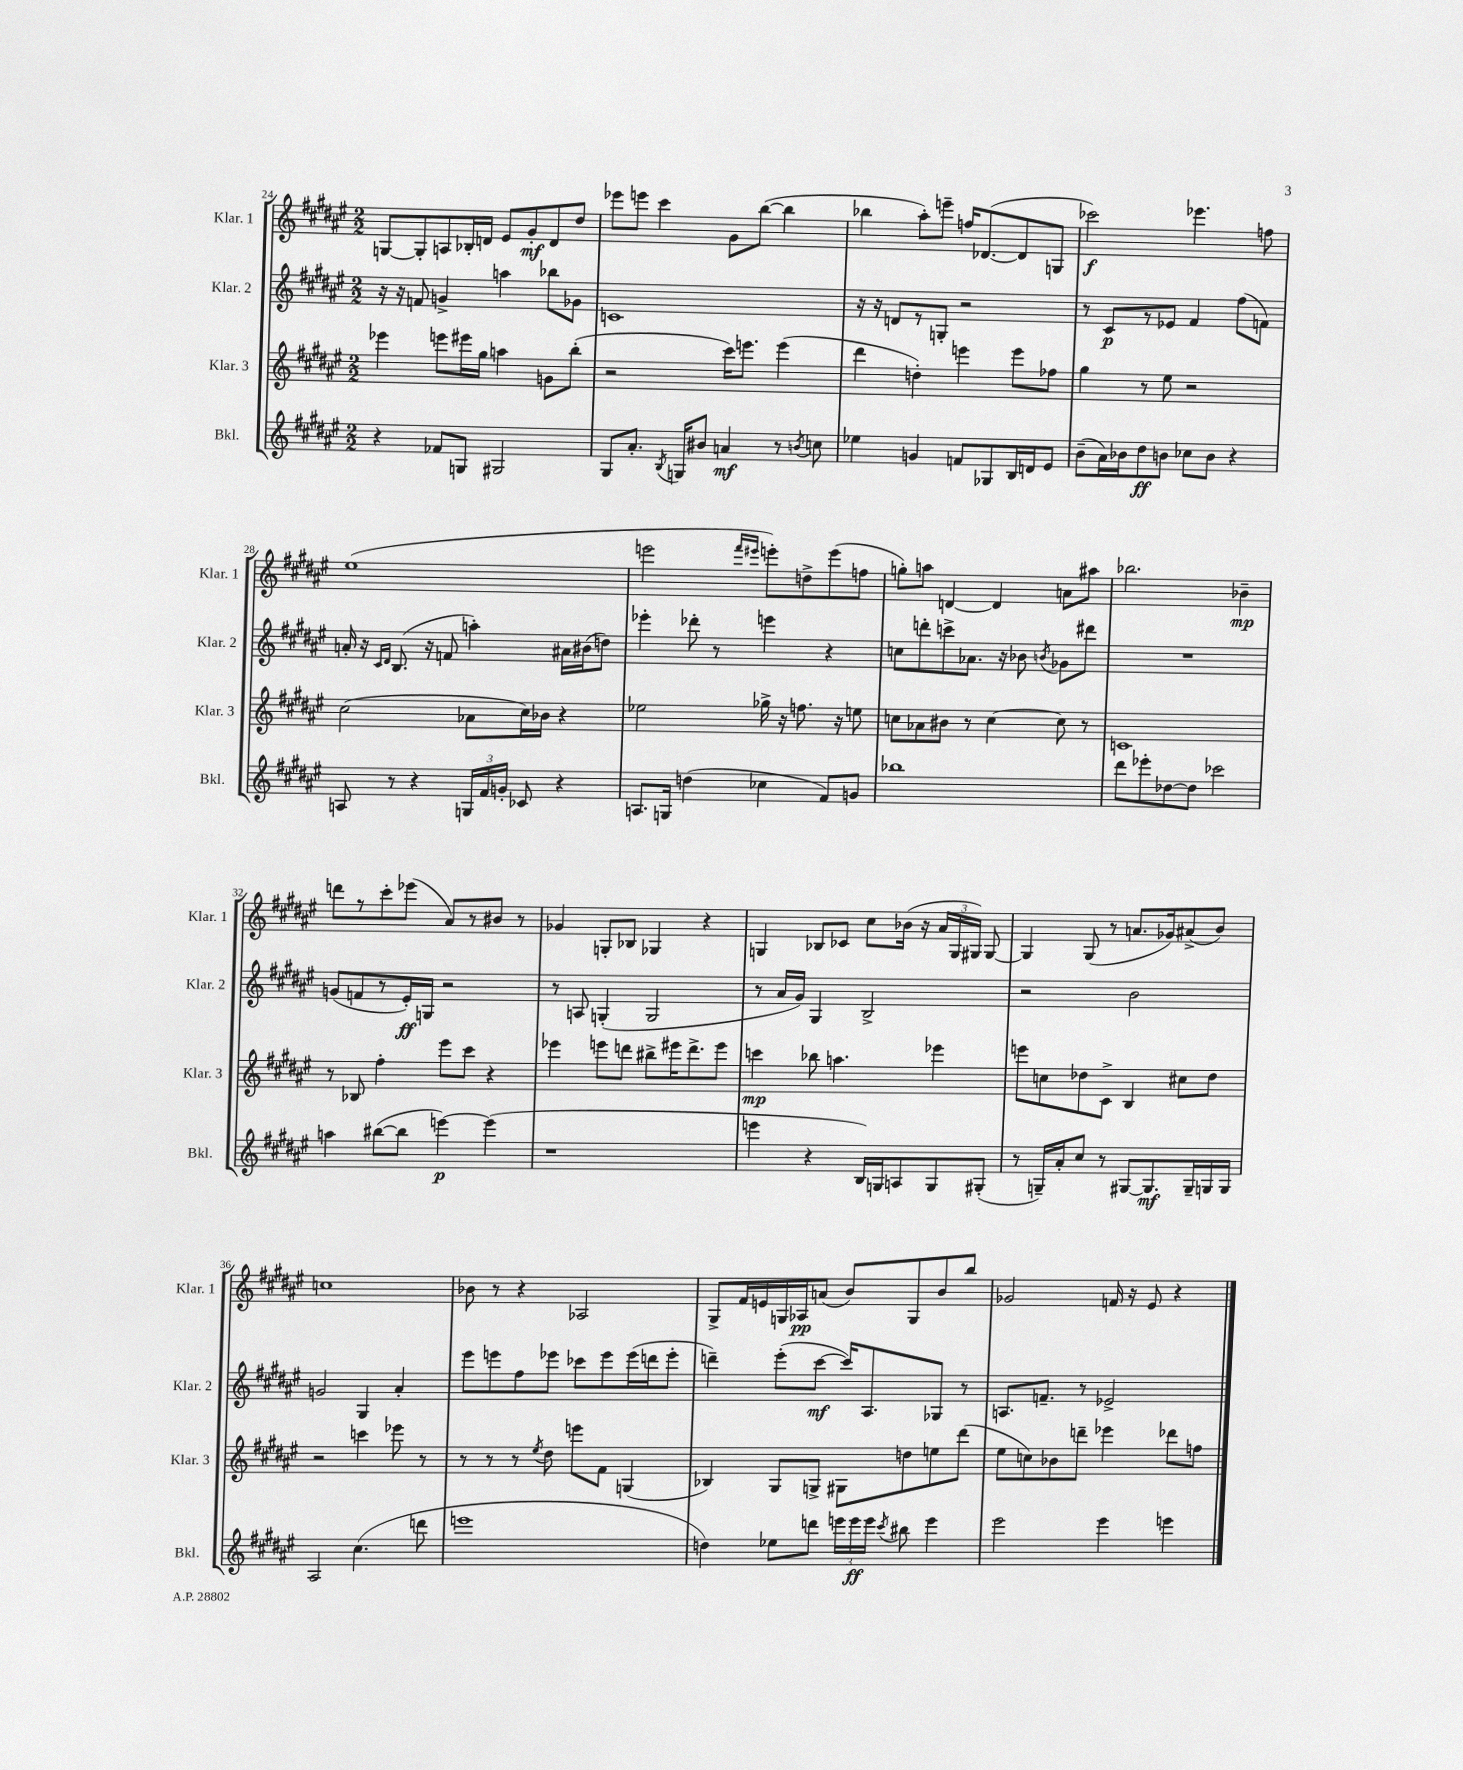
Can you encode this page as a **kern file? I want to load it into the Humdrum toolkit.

**kern	**dynam	**kern	**dynam	**kern	**dynam	**kern	**dynam
*part4	*part4	*part3	*part3	*part2	*part2	*part1	*part1
*staff4	*staff4	*staff3	*staff3	*staff2	*staff2	*staff1	*staff1
*I"Bkl.	*	*I"Klar. 3	*	*I"Klar. 2	*	*I"Klar. 1	*
*I'Bkl.	*	*I'Klar. 3	*	*I'Klar. 2	*	*I'Klar. 1	*
*clefG2	*	*clefG2	*	*clefG2	*	*clefG2	*
*k[f#c#g#d#a#e#]	*	*k[f#c#g#d#a#e#]	*	*k[f#c#g#d#a#e#]	*	*k[f#c#g#d#a#e#]	*
*M2/2	*	*M2/2	*	*M2/2	*	*M2/2	*
=24	=24	=24	=24	=24	=24	=24	=24
4r	.	4eee-X\	.	16r	.	[8Gn/L	.
.	.	.	.	16r	.	.	.
.	.	.	.	8fn/	.	8G'/]	.
8f-X/L	.	8eeen\L	.	4gn^/	.	8An/	.
8Gn/J	.	16eee#X\L	.	.	.	16B-X'/L	.
.	.	16gg#\JJ	.	.	.	16dn/JJ	.
2G#X/	.	4aan\	.	4aan\	.	8e#/L	.
.	.	.	.	.	.	8g#'/	mf
.	.	8gn\L	.	8bb-X\L	.	8d/	.
.	.	(8bb'\J	.	8g-X\J	.	8dd#/J	.
=25	=25	=25	=25	=25	=25	=25	=25
8G#/L	.	2r	.	1cn	.	8eee-X\L	.
8.a#'/J	.	.	.	.	.	8eeen\J	.
.	.	.	.	.	.	4ccc#\	.
8qB/	.	.	.	.	.	.	.
16Gn/KL	.	.	.	.	.	.	.
8b#X/J	.	.	.	.	.	.	.
4an/	mf	16ccc#\KL)	.	.	.	8g#\L	.
.	.	8.eeen\J	.	.	.	.	.
.	.	.	.	.	.	([8bb\J	.
8r	.	(4eee\	.	.	.	4bb\]	.
8qbn/	.	.	.	.	.	.	.
8ccn\	.	.	.	.	.	.	.
=26	=26	=26	=26	=26	=26	=26	=26
4ee-X\	.	4ddd#\	.	16r	.	4bb-X\	.
.	.	.	.	16r	.	.	.
.	.	.	.	8dn/L	.	.	.
4gn/	.	4ddn'\)	.	8r	.	8aa#'\L)	.
.	.	.	.	8Gn'/J	.	8eeen~\J	.
8fn/L	.	4eeen\	.	2r	.	16ffn/KL	.
.	.	.	.	.	.	([8.d-X/	.
8G-X/	.	.	.	.	.	.	.
16B/L	.	8eee\L	.	.	.	8d-/]	.
16dn/J	.	.	.	.	.	.	.
8e#/J	.	8ff-X\J	.	.	.	8Gn/J	.
=27	=27	=27	=27	=27	=27	=27	=27
(8b~\L	.	4gg#\	.	8r	.	2ccc-X\)	f
16a#\L)	.	.	.	8c#/L	p	.	.
16b-X\J	.	.	.	.	.	.	.
8dd#\	ff	8r	.	8r	.	.	.
8bn\J	.	8ee#\	.	8e-X/J	.	.	.
8cc-X\L	.	2r	.	4f#/	.	4.eee-X\	.
8b\J	.	.	.	.	.	.	.
4r	.	.	.	(8ff#\L	.	.	.
.	.	.	.	8fn\J)	.	8ffn\	.
!!LO:LB:g=z
=28	=28	=28	=28	=28	=28	=28	=28
8An/	.	(2cc#\	.	16an'/	.	(1ee#	.
.	.	.	.	16r	.	.	.
.	.	.	.	16qqc#/LL	.	.	.
.	.	.	.	16qqd#/JJ	.	.	.
8r	.	.	.	(8.B/	.	.	.
4r	.	.	.	.	.	.	.
.	.	.	.	16r	.	.	.
.	.	.	.	8fn/	.	.	.
24Gn/LL	.	8a-X\L	.	4aan'\)	.	.	.
24f#/	.	.	.	.	.	.	.
24gn'/JJ	.	.	.	.	.	.	.
8c-X/	.	16cc#\L)	.	.	.	.	.
.	.	16b-X\JJ	.	.	.	.	.
4r	.	4r	.	16a#X\LL	.	.	.
.	.	.	.	(16b#X\J	.	.	.
.	.	.	.	8ddn\J)	.	.	.
=29	=29	=29	=29	=29	=29	=29	=29
8.An/L	.	2ee-X\	.	4eee-X'\	.	2eeen\	.
16Gn/Jk	.	.	.	.	.	.	.
(4ddn\	.	.	.	8ddd-X'\	.	.	.
.	.	.	.	8r	.	.	.
.	.	.	.	.	.	16qqfff#/LL	.
.	.	.	.	.	.	16qqeee#X/JJ	.
4cc-X\	.	16gg-X^\	.	4eeen\	.	8eeen'\L)	.
.	.	16r	.	.	.	.	.
.	.	8.ffn\	.	.	.	8ddn^\	.
8f#/L)	.	.	.	4r	.	(8eee\	.
.	.	16r	.	.	.	.	.
8gn/J	.	8een\	.	.	.	8ffn\J	.
=30	=30	=30	=30	=30	=30	=30	=30
1bb-X	.	8ccn\L	.	8ccn\L	.	8ggn'\L)	.
.	.	8a-X\	.	8dddn'\	.	8aan\J	.
.	.	8b#X\J	.	8cccn^\	.	[4dn/	.
.	.	8r	.	8.a-X\J	.	.	.
.	.	[4cc\	.	.	.	4d/]	.
.	.	.	.	16r	.	.	.
.	.	.	.	8b-X\	.	.	.
.	.	.	.	8qbn/	.	.	.
.	.	8cc\]	.	8g-X\L	.	8an\L	.
.	.	8r	.	8ddd#X\J	.	8aa#X\J	.
=31	=31	=31	=31	=31	=31	=31	=31
8ddd#\L	.	1cn	.	1r	.	2.bb-X\	.
8eee-X'\	.	.	.	.	.	.	.
[8dd-X\	.	.	.	.	.	.	.
8dd-\J]	.	.	.	.	.	.	.
2ccc-X\	.	.	.	.	.	.	.
.	.	.	.	.	.	4b-X~\	mp
!!LO:LB:g=z
=32	=32	=32	=32	=32	=32	=32	=32
4aan\	.	8r	.	(8gn/L	.	8dddn\L	.
.	.	8B-X/	.	8fn/	.	8r	.
([8bb#X\L	.	4ff#'\	.	8r	.	8ccc#'\	.
8bb#\J]	.	.	.	16e#'/L)	ff	(8eee-X\J	.
.	.	.	.	16Gn/JJ	.	.	.
[4eeen\)	p	8eee#\L	.	2r	.	8a#/L)	.
.	.	8ccc#\J	.	.	.	8r	.
(4eee\]	.	4r	.	.	.	8b#X/J	.
.	.	.	.	.	.	8r	.
=33	=33	=33	=33	=33	=33	=33	=33
1r	.	4eee-X\	.	8r	.	4g-X/	.
.	.	.	.	8An/	.	.	.
.	.	8eeen\L	.	(4Gn'/	.	8Gn'/L	.
.	.	8dddn\J	.	.	.	8B-X/J	.
.	.	8bb#X^\L	.	2G/	.	4G-X/	.
.	.	16eee#X\K	.	.	.	.	.
.	.	8.ddd^\	.	.	.	.	.
.	.	.	.	.	.	4r	.
.	.	8eee#\J	.	.	.	.	.
=34	=34	=34	=34	=34	=34	=34	=34
4eeen\	.	4cccn\	mp	8r	.	4Gn/	.
.	.	.	.	16a#/LL	.	.	.
.	.	.	.	16g#/JJ)	.	.	.
4r	.	8bb-X\	.	4G#/	.	8B-X/L	.
.	.	4.aan\	.	.	.	8c-X/J	.
16B/LL)	.	.	.	2B^/	.	8cc#\L	.
16Gn/J	.	.	.	.	.	.	.
8An/	.	.	.	.	.	(16b-X\Jk	.
.	.	.	.	.	.	16r	.
8G/	.	4eee-X\	.	.	.	24a#/LL	.
.	.	.	.	.	.	24G/	.
.	.	.	.	.	.	24G#X/JJ)	.
(8G#X'/J	.	.	.	.	.	[8G#/	.
=35	=35	=35	=35	=35	=35	=35	=35
8r	.	8eeen\L	.	2r	.	4G#/]	.
16Gn~/LL)	.	8ccn\	.	.	.	.	.
16a#'/J	.	.	.	.	.	.	.
8cc#/J	.	8dd-X\	.	.	.	(8G#/	.
8r	.	8c#^\J	.	.	.	8r	.
[8G#X/L	.	4B/	.	2b\	.	8.an/L	.
8.G#/]	mf	.	.	.	.	.	.
.	.	.	.	.	.	16g-X/k)	.
.	.	8cc#X\L	.	.	.	(8a#X^/	.
16G#~/L	.	.	.	.	.	.	.
16Gn/	.	8dd-\J	.	.	.	8b/J)	.
16G/JJ	.	.	.	.	.	.	.
!!LO:LB:g=z
=36	=36	=36	=36	=36	=36	=36	=36
2A#/	.	2r	.	2gn/	.	1ccn	.
(4.cc#\	.	4cccn\	.	4G#/	.	.	.
.	.	8eee-X\	.	4a#'/	.	.	.
8dddn\	.	8r	.	.	.	.	.
=37	=37	=37	=37	=37	=37	=37	=37
1eeen	.	8r	.	8eee#\L	.	8b-X\	.
.	.	8r	.	8eeen\	.	8r	.
.	.	8r	.	8ff#\	.	4r	.
.	.	8qee#/	.	.	.	.	.
.	.	8dd#\	.	8eee-X\J	.	.	.
.	.	8eeen\L	.	8ccc-X\L	.	2A-X/	.
.	.	8f#\J	.	8eee-\	.	.	.
.	.	(4Gn/	.	(16eee-\L	.	.	.
.	.	.	.	16dddn\J	.	.	.
.	.	.	.	8eee-'\J	.	.	.
=38	=38	=38	=38	=38	=38	=38	=38
4ddn\)	.	4B-X/)	.	4dddn~\)	.	8G#^/L	.
.	.	.	.	.	.	16f#/L	.
.	.	.	.	.	.	16en/	.
8ee-X\L	.	8G#/L	.	(8eee#'\L	.	16Gn/	.
.	.	.	.	.	.	16A-X/J	pp
8dddn\J	.	8Gn^/J	.	[8ccc#\J	mf	(8an/J	.
24eeen\LL	.	8G#X\L	.	16ccc#/KL])	.	8b/L)	.
24eee\	ff	.	.	.	.	.	.
.	.	.	.	8.A#/	.	.	.
24eee\JJ	.	.	.	.	.	.	.
8qccc#/	.	.	.	.	.	.	.
8bb#X\	.	8ddn\	.	.	.	8G/	.
4eee\	.	8een\	.	8G-X/J	.	8b/	.
.	.	(8ddd#\J	.	8r	.	8bb/J	.
=39	=39	=39	=39	=39	=39	=39	=39
2eee#\	.	8ee#\L	.	8.An/L	.	2g-X/	.
.	.	8ccn\)	.	.	.	.	.
.	.	.	.	8.fn~/J	.	.	.
.	.	8b-X\	.	.	.	.	.
.	.	8dddn~\J	.	8r	.	.	.
4eee#\	.	4eee-X\	.	2e-X^/	.	16fn/	.
.	.	.	.	.	.	16r	.
.	.	.	.	.	.	8e#/	.
4eeen\	.	8ddd-X\L	.	.	.	4r	.
.	.	8ffn\J	.	.	.	.	.
==	==	==	==	==	==	==	==
*-	*-	*-	*-	*-	*-	*-	*-
